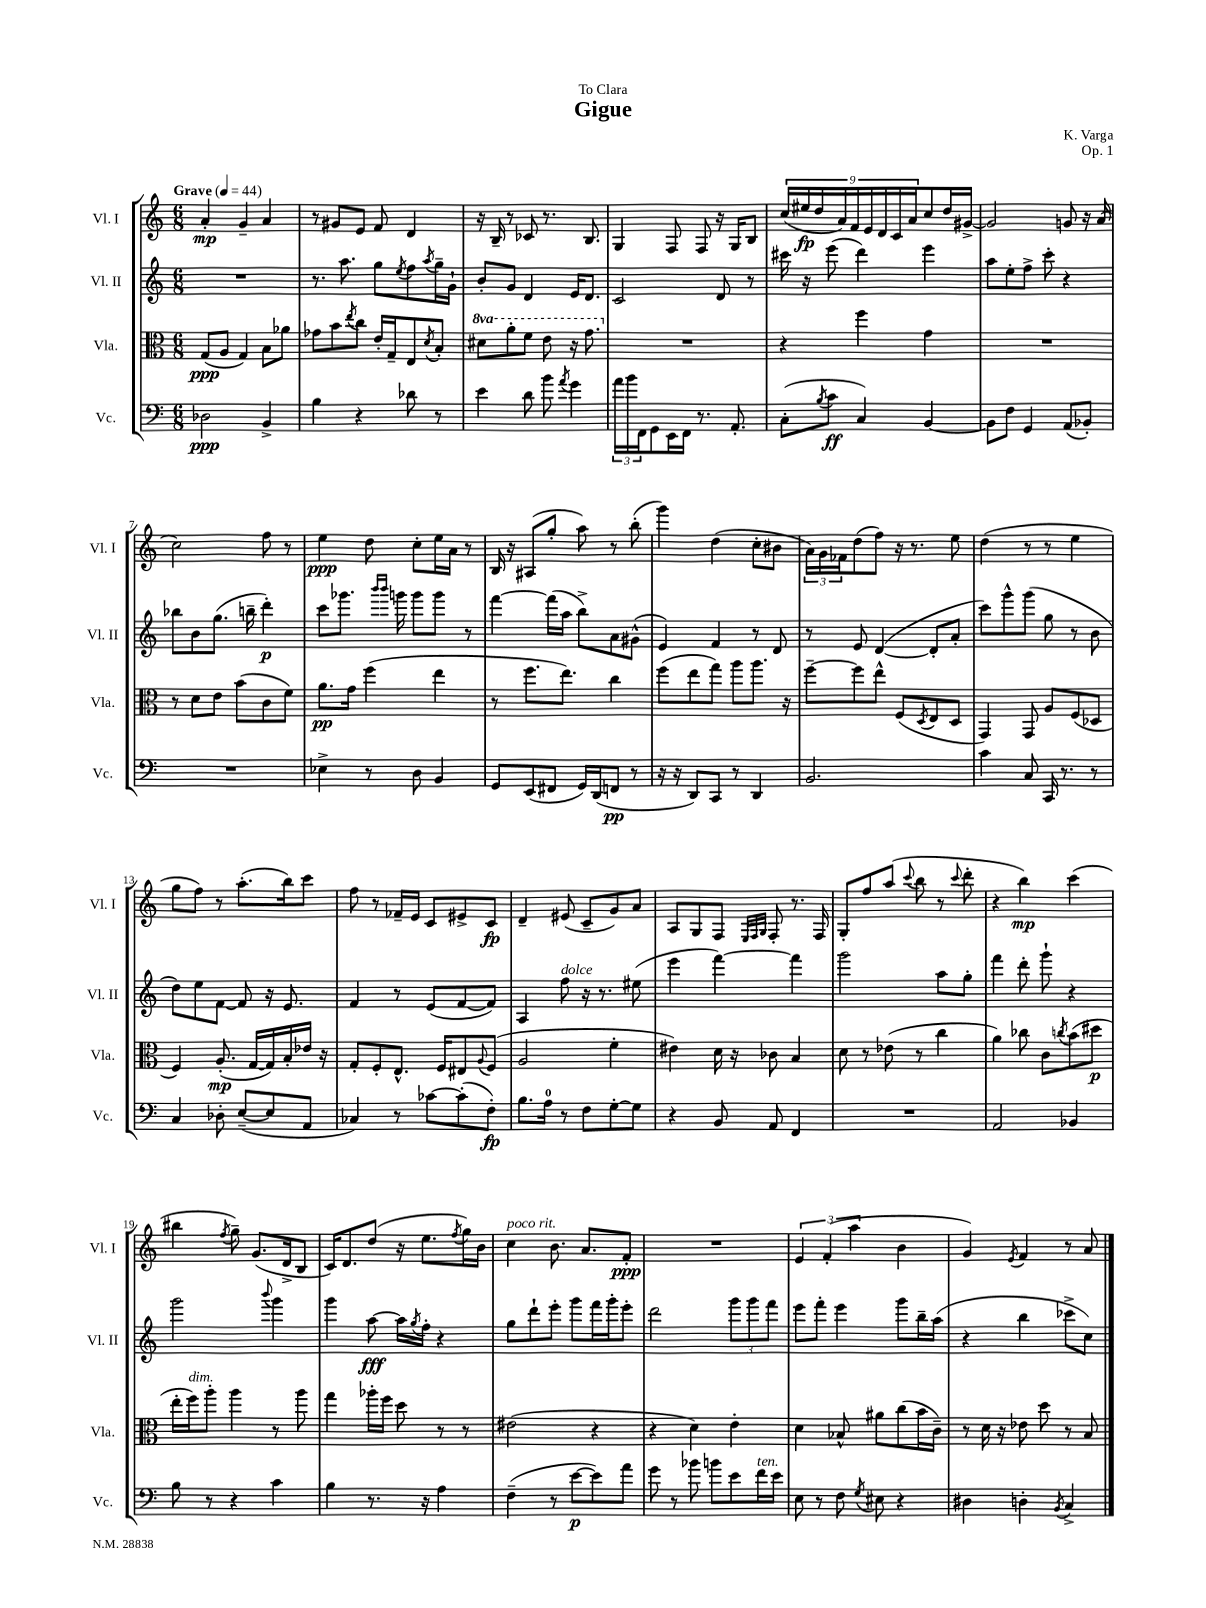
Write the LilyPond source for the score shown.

\header { title = "Gigue" composer = "K. Varga" dedication = "To Clara" opus = "Op. 1" }
<<
\new StaffGroup <<
\new Staff = "s0" \with { instrumentName = "Vl. I" shortInstrumentName = "Vl. I" } {
    \clef treble \key c \major \numericTimeSignature \time 6/8 \tempo "Grave" 4 = 44
    a'4-.\mp g'4-- a'4 |
    r8 gis'8 e'8 f'8 d'4 |
    r16 b16-- r8 ces'8 r8. b8. |
    g4 f8 f8 r16 g16 b8 |
    \tuplet 9/8 { c''16( eis''16\fp d''16 a'16) f'16 e'16 d'16 c'16 a'16 } c''8 d''16 gis'16~-> |
    gis'2 g'8 r16 a'16( |
    c''2) f''8 r8 |
    e''4\ppp d''8 c''8-. e''16 a'16 r8 |
    b16 r16 ais8( g''8-. a''8) r8 b''8-.( |
    g'''4) d''4( c''8-. bis'8 |
    \tuplet 3/2 { a'16) g'16 fes'16 } d''8( f''8) r16 r8. e''8 |
    d''4( r8 r8 e''4 |
    g''8 f''8) r8 a''8.-.( b''16) c'''8 |
    f''8 r8 fes'16-- e'16 c'8 eis'8-> c'8\fp |
    d'4-- eis'8( c'8-- g'8) a'8 |
    a8 g8 f8 \grace { e32 f32 g32 } f8-. r8. f16 |
    g8-. f''8 a''8( \appoggiatura { c'''8 } b''8 r8 \appoggiatura { c'''8 } d'''8-. |
    r4 b''4\mp) c'''4( |
    bis''4 \acciaccatura { f''8 } g''8--) g'8.( d'16-> b8 |
    c'16) d'8. d''8( r16 e''8. \acciaccatura { f''8 } g''16) b'16 |
    c''4^\markup { \italic "poco rit." } b'8. a'8. f'8-.\ppp |
    R2. |
    \tuplet 3/2 { e'4 f'4-.( a''4 } b'4 |
    g'4) \acciaccatura { e'8 } f'4 r8 a'8 \bar "|." |
}
\new Staff = "s1" \with { instrumentName = "Vl. II" shortInstrumentName = "Vl. II" } {
    \clef treble \key c \major \numericTimeSignature \time 6/8
    R2. |
    r8. a''8. g''8 \acciaccatura { e''8 } f''8 \acciaccatura { a''8 } g''16-- g'16-! |
    b'8-. g'8 d'4 e'16 d'8. |
    c'2 d'8 r8 |
    cis'''16 r16 e'''8( d'''4) e'''4 |
    a''8 e''8-. f''8-> c'''8-. r4 |
    bes''8 b'8 g''8.( b''16-- d'''4-.\p) |
    c'''8 ges'''8. \grace { b'''16 b'''16 } g'''16 g'''8 g'''8 r8 |
    f'''4~ f'''16( a''16 b''8->) a'8 gis'8-^( |
    e'4) f'4 r8 d'8 |
    r8 e'8 d'4~( d'8-. a'8-. |
    c'''8) g'''8-^ g'''8( g''8 r8 b'8 |
    d''8) e''8 f'8~ f'8 r16 e'8. |
    f'4 r8 e'8( f'8~ f'8) |
    a4 f''8^\markup { \italic "dolce" } r16 r8. eis''8( |
    e'''4 f'''4~) f'''4 |
    g'''2 a''8 g''8-. |
    f'''4 d'''8-. g'''8-! r4 |
    g'''2 \appoggiatura { b'''8 } g'''4 |
    g'''4 a''8~\fff a''16 \acciaccatura { g''8 } f''16-. r4 |
    g''8 d'''8-! e'''8-. g'''8 f'''16 g'''16-. e'''8-. |
    d'''2 \tuplet 3/2 { g'''8 g'''8 f'''8 } |
    e'''8 f'''8-. e'''4 g'''8 b''16-- a''16( |
    r4 b''4 ces'''8-> c''8) \bar "|." |
}
\new Staff = "s2" \with { instrumentName = "Vla." shortInstrumentName = "Vla." } {
    \clef alto \key c \major \numericTimeSignature \time 6/8 \set Staff.ottavationMarkups = #ottavation-simple-ordinals
    g8\ppp( a8 g4) b8 aes'8 |
    ges'8 b'8 \acciaccatura { e''8 } c''8 e'16-. g16-- e8 \acciaccatura { d'8 } b8-. |
    \ottava #1 dis''8 a''8-. f''8 e''8 r16 g''8. \ottava #0 |
    R2. |
    r4 f''4 g'4 |
    R2. |
    r8 d'8 e'8 b'8( c'8 f'8) |
    a'8.\pp g'16 f''4( e''4 |
    r8 f''8. e''8.) c''4 |
    f''8( e''8 g''8) a''8 a''8. r16 |
    f''8~-- f''8 e''8-^ f8( \acciaccatura { d8 } e8 d8 |
    g,4) g,8 a8 f8( des8 |
    f4) a8.-.\mp( g16~ g16) b16-. ees'16 r16 |
    g8-. f8-. e8.-^ f16 eis8 \appoggiatura { a8 } f8( |
    a2 f'4-. |
    eis'4) d'16 r16 ces'8 b4 |
    d'8 r8 ees'8( r8 c''4 |
    a'4) ces''8 c'8 \acciaccatura { c''8 } b'8( dis''8\p |
    e''16-. f''16^\markup { \italic "dim." }) a''8-. a''4 r8 a''8 |
    g''4 aes''16-. f''16 d''8 r8 r8 |
    eis'2( r4 |
    r4 d'4) e'4-. |
    d'4 bes8-^ ais'8 c''8( b'16 c'16--) |
    r8 d'16 r16 ees'8 d''8 r8 b8 \bar "|." |
}
\new Staff = "s3" \with { instrumentName = "Vc." shortInstrumentName = "Vc." } {
    \clef bass \key c \major \numericTimeSignature \time 6/8
    des2\ppp b,4-> |
    b4 r4 des'8 r8 |
    e'4 d'8 b'8 \acciaccatura { a'8 } g'4 |
    \tuplet 3/2 { a'16 b'16 f,16 } g,8 e,16 f,16 r8. a,8.-. |
    c8-.( \acciaccatura { b8 } c'8\ff c4) b,4~ |
    b,8 f8 g,4 a,8( bes,8-.) |
    R2. |
    ees4-> r8 d8 b,4 |
    g,8 e,8( fis,8 g,16) d,16( f,8\pp r8 |
    r16 r16 d,8) c,8 r8 d,4 |
    b,2. |
    c'4 c8 c,16 r8. r8 |
    c4 des8-. e8~--( e8 a,8 |
    ces4) r8 ces'8~ ces'8-.( f8-.\fp) |
    b8. a16-0 r8 f8 g8~-. g8 |
    r4 b,8 a,8 f,4 |
    R2. |
    a,2 bes,4 |
    b8 r8 r4 c'4 |
    b4 r8. r16 a4 |
    f4--( r8 e'8~\p e'8) a'8 |
    g'8 r8 bes'8 b'8 e'8 f'16^\markup { \italic "ten." } e'16 |
    e8 r8 f8 \acciaccatura { g8 } eis8 r4 |
    dis4 d4-. \acciaccatura { b,8 } c4-> \bar "|." |
}
>>
>>
